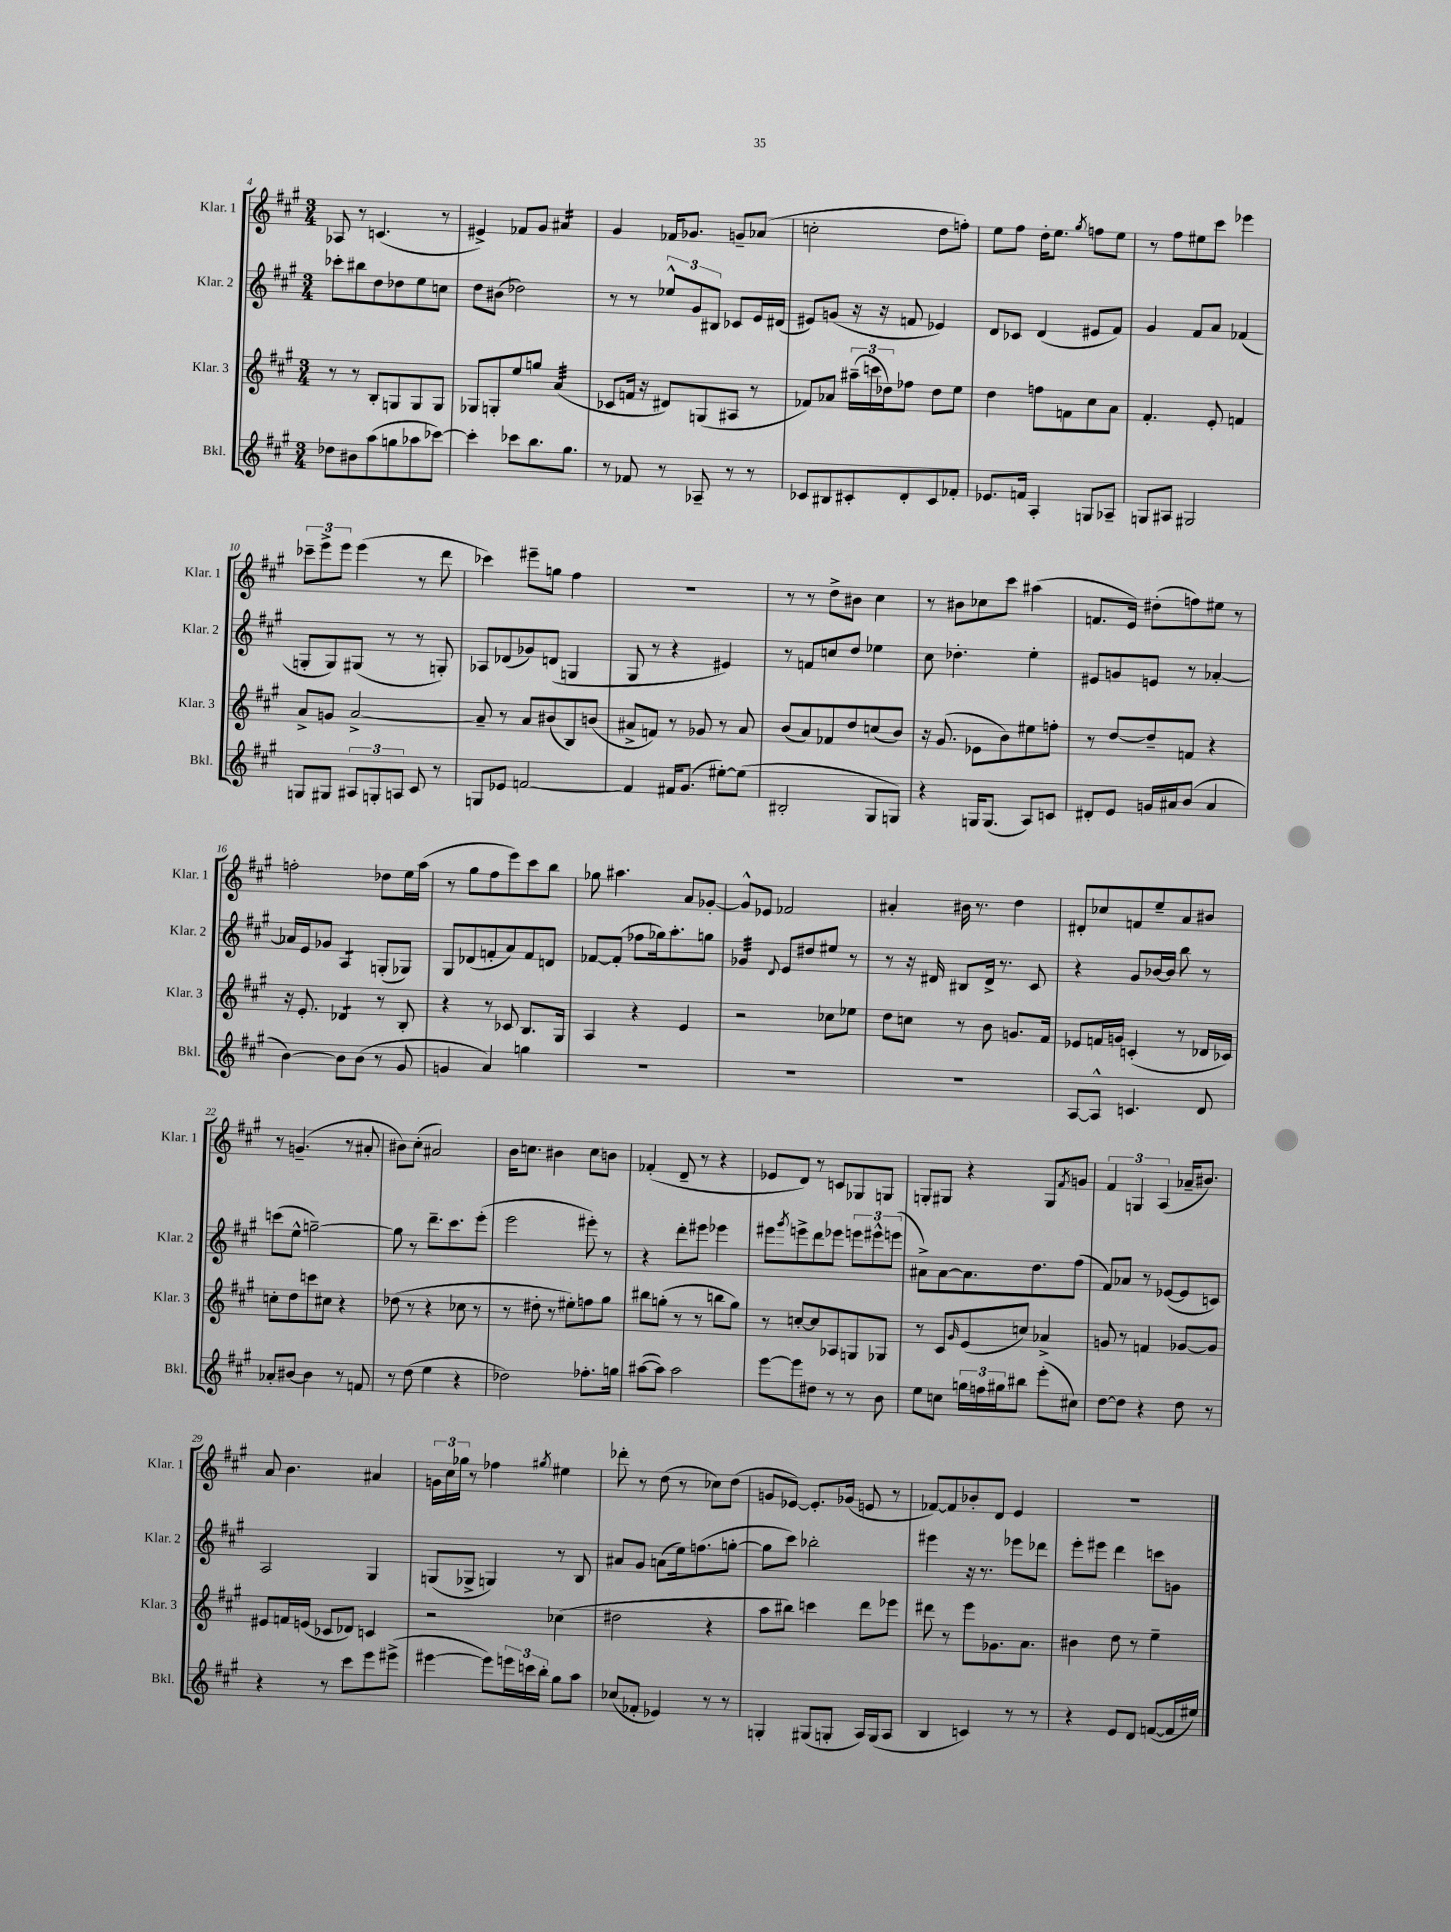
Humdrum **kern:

**kern	**kern	**kern	**kern
*staff4	*staff3	*staff2	*staff1
*clefG2	*clefG2	*clefG2	*clefG2
*k[f#c#g#]	*k[f#c#g#]	*k[f#c#g#]	*k[f#c#g#]
*M3/4	*M3/4	*M3/4	*M3/4
8dd-	8r	8ccc-'	8A-
8b#	8r	8bb#	8r
(8aa	8B'	8dd	(4.c
8gg	8G	8dd-	.
8aa-	8G	8ee	.
[8ccc-)	8G	8cc	8r
=	=	=	=
4ccc-']	8G-	8dd	4e#^)
.	8G'	(8b#	.
8ccc-	8ee	2dd-)	8f-
8.bb	8gg	.	8g#
.	(4a	.	4a#
8.gg#	.	.	.
=	=	=	=
8r	8c-	8r	4g#
8f-	16f	8r	.
.	16r	.	.
8r	8d#)	12ee-^^	16f-
.	.	.	8.g-
.	.	12g#	.
8A-~	(8G	.	.
.	.	12B#	.
8r	8A#	8c-	8g~
8r	8r	16e	(8a-
.	.	(16d#	.
=	=	=	=
8c-	8f-)	8e#)	2cc'
8B#	8a-	(8g	.
8c#'	(24aa#~	16r	.
.	24ccc	.	.
.	.	16r	.
.	24dd-)	.	.
8d'	8ff-	8f	.
8c#	8dd-	4e-)	8dd
8f-'	8ee	.	8ff')
=	=	=	=
8.e-	4dd	8d	8ee
.	.	8c-	8ff#
16f	.	.	.
4A'	8ff	(4d	16dd'
.	.	.	8.ee
.	8f	.	.
.	.	.	8qgg#
8G	8cc#	8e#	8ff
8A-~	8a	8f#)	8ee
=	=	=	=
8G	4.f#'	4g#	8r
8A#	.	.	8ff#
2G#	.	8f#	8ee#
.	8e'	8a	8ccc#
.	4f	(4f-	4eee-
=	=	=	=
8G	8a^	8G'	12ccc-~
.	.	.	12eee^
8G#	8g	8G)	.
.	.	.	12eee
12A#	[2a^	(8G#	(4eee
12G'	.	.	.
.	.	8r	.
12A	.	.	.
8c#	.	8r	8r
8r	.	8G')	8ddd
=	=	=	=
8G	8a~]	8A-	4ccc-)
8e-	8r	(8d-	.
[2f	8a	8g-)	8eee#~
.	(8b#	(8d	8gg
.	8B)	4G	4ff#
.	(8b	.	.
=	=	=	=
4f]	8a#^	8G#	2.r
.	8f)	8r	.
16f#	8r	4r	.
(8.g#	.	.	.
.	8g-	.	.
[8ee#')	8r	4e#)	.
(8ee#]	8a#	.	.
=	=	=	=
2B#'	(8b	8r	8r
.	8a)	8f	8r
.	8f-	8cc	8dd^
.	8dd	8dd	8b#
8G#	(8cc	4ee-	4cc#
8G)	8b)	.	.
=	=	=	=
4r	16r	8cc#	8r
.	(8.g#	.	.
.	.	4.dd-'	8b#
16G	8e-	.	8cc-
(8.G	.	.	.
.	8b)	.	8ccc#
8A)	8ee#	4ee'	(4aa#
8c	8ff'	.	.
=	=	=	=
8d#'	8r	8e#	8.f
8e	[8dd	8g	.
.	.	.	16e)
16g	8dd~]	8e	(8dd#'
16a#	.	.	.
(8b	8f	8r	8ff)
4a#	4r	[4a-'	8ee#
.	.	.	8r
=	=	=	=
[4b)	16r	16a-]	2ff'
.	8.e'	16e	.
.	.	8g-	.
8b]	4d-	4A	.
(8b	.	.	.
8r	8r	(8G'	8dd-
8g#	8B'	8G-)	16ee
.	.	.	(16aa
=	=	=	=
4g	4r	8G#	8r
.	.	(8d-	8gg#
4a)	8r	8f'	8ff#
.	8c-	8a)	8eee)
4gg	8.B	8f	8ccc#
.	.	8d	8bb
.	16G#	.	.
=	=	=	=
2.r	4A	[8f-	8gg-
.	.	(8f-']	4.aa#
.	4r	8ff-	.
.	.	16gg-)	.
.	.	8.aa'	.
.	4e	.	8a
.	.	8gg	[8g-'
=	=	=	=
2.r	2r	4g-	8g-^^]
.	.	.	8e-
.	.	8qqd	.
.	.	8e	2f-
.	.	8dd#	.
.	8cc-	8ee#	.
.	8ee-	8r	.
=	=	=	=
2.r	8dd	8r	4a#'
.	8cc	16r	.
.	.	16d#	.
.	8r	8B#	16b#
.	.	.	8.r
.	8b	16d#^	.
.	.	8.r	.
.	8.g	.	4dd
.	.	8c#	.
.	16f#	.	.
=	=	=	=
[8A	8e-	4r	8d#'
8A^^]	16f	.	8cc-
.	16g	.	.
4.c	(4c'	8g#	8f
.	.	[16b-	8ee~
.	.	16b-]	.
.	8r	8bb	8a
8d	16d-	8r	8b#
.	16c-)	.	.
=	=	=	=
8a-'	8cc'	(8ccc	8r
[8b#	8dd	8ee^^	(4.g~
4b#]	8ccc	[2gg~)	.
.	8cc#	.	.
8r	4r	.	8r
8f	.	.	8a#'
=	=	=	=
8r	(8dd-	8gg]	8b#)
(8dd	8r	8r	(8cc#'
4ee	4r	8.ddd~	2a#)
.	.	8.ccc#	.
4r	8cc-	.	.
.	8r	(8eee'	.
=	=	=	=
2dd-)	8r	2eee	16b
.	.	.	8.cc
.	8dd#'	.	.
.	8r	.	4b#
.	8ee#')	.	.
8.ff-'	8ff	8eee#')	8cc
.	8gg#	8r	8b
16gg	.	.	.
=	=	=	=
([8aa#	8bb#	4r	(4f-'
8aa#])	(8gg'	.	.
2aa#	8r	8ddd'	8d~
.	8r	8eee#	8r
.	8bb	4eee-	4r
.	8gg)	.	.
=	=	=	=
[8eee	8r	8eee#	8e-
.	.	8qggg#	.
8eee]	[8cc'	8eee^	8d)
8dd#	8cc]	8ddd	8r
8r	8A-	8eee-	8c
8r	8G	12eee	8G-
.	.	12eee#^^	.
8b	8G-	.	8G
.	.	(12eee	.
=	=	=	=
8ee	8r	8a#^)	8G'
8cc	8c#	[8a#	8G#
.	16qqg#	.	.
24gg	(8e	8.a#]	4r
24ff	.	.	.
24gg#	.	.	.
8bb#	8cc)	.	.
.	.	8.dd	.
(8eee'	4a-^	.	8G#
.	.	.	8qf#
8cc#)	.	(8ff#	8g
=	=	=	=
[8dd	8g	8f#)	6f#
8dd]	8r	8a-	.
.	.	.	6G
4r	4f	8r	.
.	.	.	(6A
.	.	([8e-	.
8dd	[8g-	8e-]	16a-~
.	.	.	8.b#)
8r	8g-]	8c)	.
=	=	=	=
4r	8e#	2A	8a
.	16f	.	4.b
.	(16e	.	.
8r	8c-	.	.
8ccc#	8d-)	.	.
8eee	4c	4G#	4a#
(8eee#^	.	.	.
=	=	=	=
[4eee#	2r	(8G	24g
.	.	.	24cc#
.	.	.	24gg-
.	.	8G-^	8r
8eee#])	.	4G)	4ff-
24eee	.	.	.
24ccc	.	.	.
24bb'	.	.	.
.	.	.	8qgg#
8gg#	(4cc-	8r	4ee#
8aa	.	8B	.
=	=	=	=
(8cc-	2dd#	8a#	8ddd-'
8f-'	.	8g#	8r
4e-)	.	(8a	(8dd
.	.	16ee)	8r
.	.	(8.ff	.
8r	4r	.	8cc-)
8r	.	[8gg'	(8dd
=	=	=	=
4G'	8aa	8gg]	8g
.	8bb#)	8ccc#)	[8e-)
(8G#	4ccc	2bb-'	8.e-']
8G'	.	.	.
.	.	.	(16g-
16A)	8ddd	.	8e
(16G	.	.	.
8A	8eee-	.	8r
=	=	=	=
4B	8ddd#	4eee#	[8f-)
.	8r	.	8f-]
4c)	8eee	16r	8b-'
.	.	8.r	.
.	8.g-	.	8d
8r	.	8eee-	4e
.	8.a	.	.
8r	.	8ddd-	.
=	=	=	=
4r	4b#	8eee'	2.r
.	.	8eee#	.
8e	8dd	4ddd	.
8d	8r	.	.
([8f	4ee~	8ccc	.
16f]	.	8g	.
16ee#)	.	.	.
==	==	==	==
*-	*-	*-	*-
